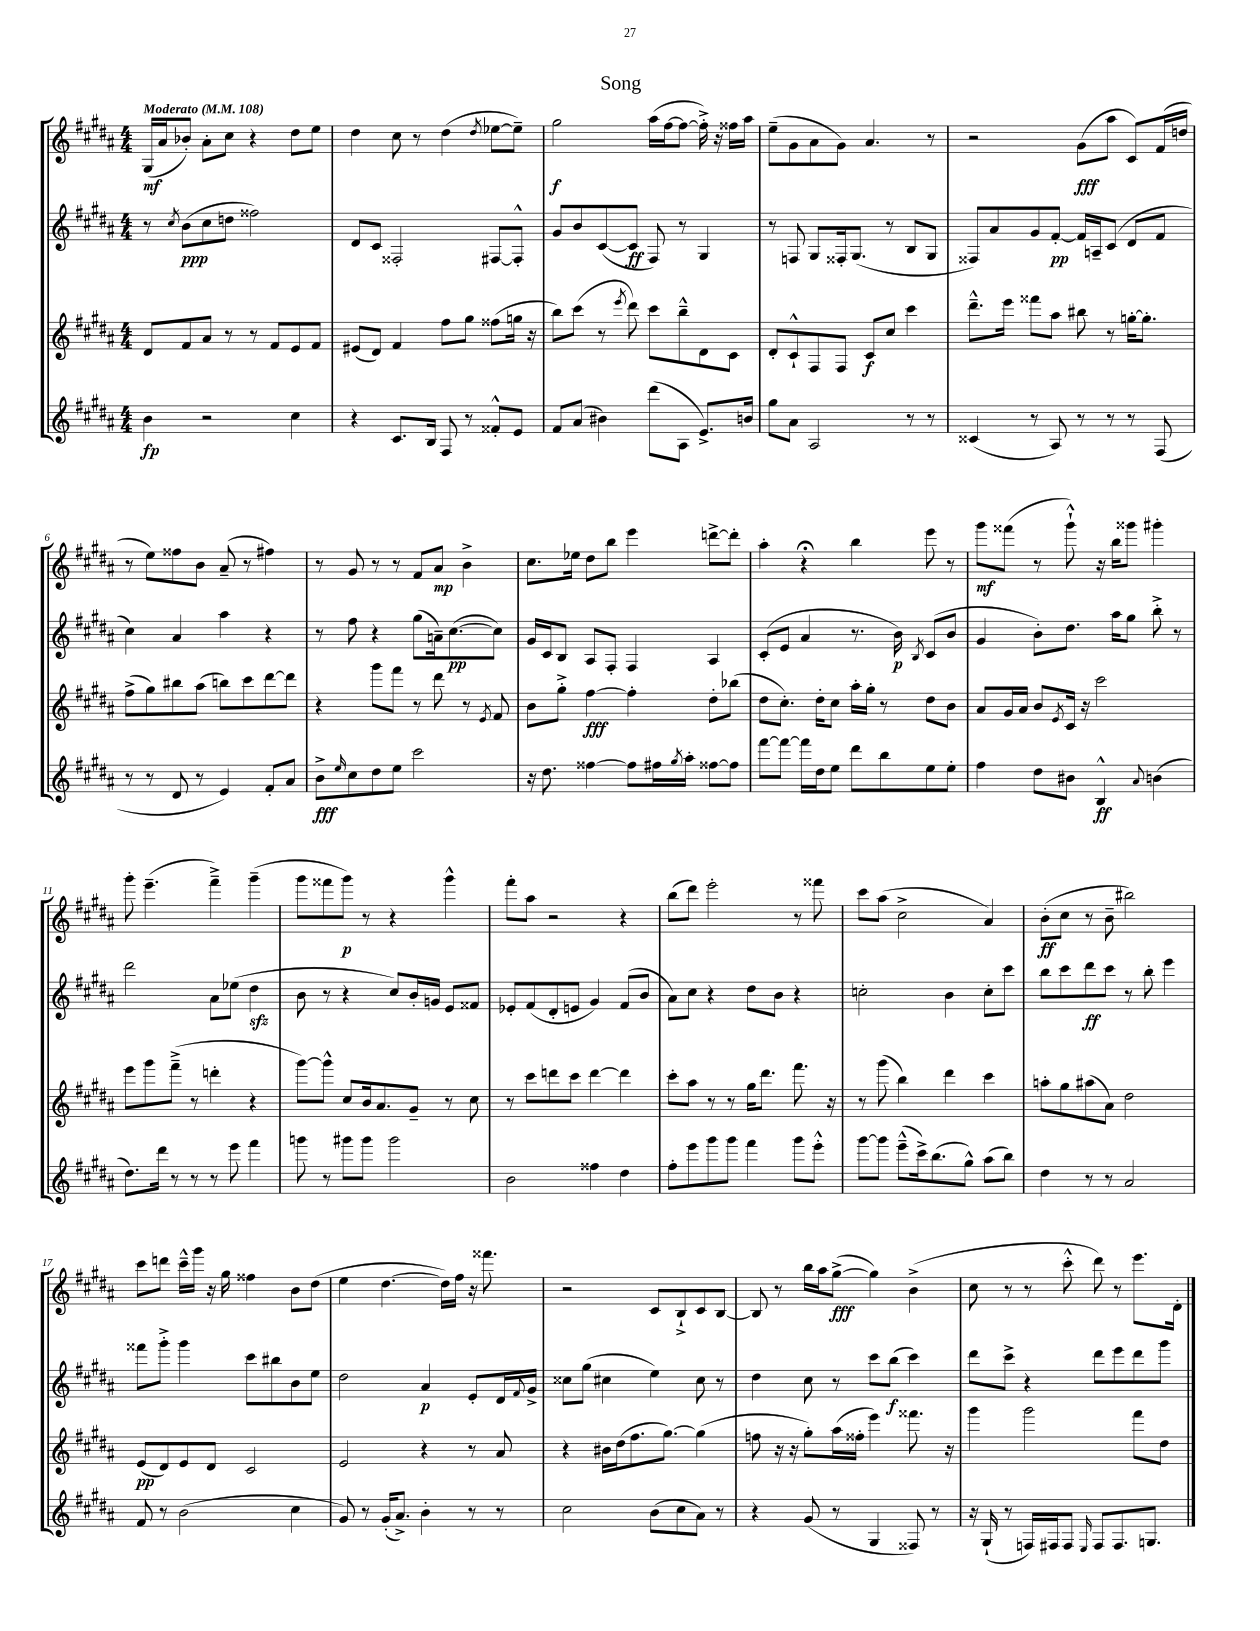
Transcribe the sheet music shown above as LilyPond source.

\header { title = "Song" }
<<
\new StaffGroup <<
\new Staff = "s0" {
    \clef treble \key b \major \numericTimeSignature \time 4/4 \tempo "Moderato" 4 = 108
    gis16\mf( ais'16 bes'8-.) ais'8-. cis''8 r4 dis''8 e''8 |
    dis''4 cis''8 r8 dis''4( \acciaccatura { dis''8 } ees''8~ ees''8--) |
    gis''2\f ais''16( fis''16~ fis''8~ fis''16-.->) r16 fisis''16 ais''16 |
    e''8--( gis'8 ais'8 gis'8) ais'4. r8 |
    r2 gis'8\fff( ais''8 cis'8) fis'16( d''16 |
    r8 e''8) fisis''8 b'8 ais'8--( r8 fis''4) |
    r8 gis'8 r8 r8 fis'8 ais'8\mp b'4-> |
    cis''8. ees''16 dis''8 b''8 e'''4 d'''8~-> d'''8-. |
    ais''4-. r4\fermata b''4 e'''8 r8 |
    gis'''8\mf fisis'''8( r8 gis'''8-!-^) r16 b''16 gisis'''8 gis'''4-. |
    gis'''8-. e'''4.--( fis'''4--->) gis'''4--( |
    gis'''8 fisis'''8 gis'''8\p) r8 r4 gis'''4-^ |
    fis'''8-. ais''8 r2 r4 |
    b''8( dis'''8) e'''2-. r8 fisis'''8 |
    cis'''8 ais''8( cis''2-> ais'4) |
    b'8-.\ff( cis''8 r8 b'8-- bis''2) |
    cis'''8 d'''8 cis'''16---^ gis'''16 r16 gis''16 fisis''4 b'8 dis''8( |
    e''4 dis''4.~ dis''16) fis''16 r16 fisis'''8. |
    r2 cis'8 b8-!-> cis'8 b8~ |
    b8 r8 b''16 ais''16 gis''8~->\fff( gis''4) b'4->( |
    cis''8 r8 r8 cis'''8-.-^ dis'''8) r8 e'''8. dis'16-. \bar "|." |
}
\new Staff = "s1" {
    \clef treble \key b \major \numericTimeSignature \time 4/4
    r8 \acciaccatura { cis''8 } b'8\ppp( cis''8 d''8 fisis''2) |
    dis'8 cis'8 fisis2-. fis8~ fis8-.-^ |
    gis'8 b'8 cis'8~( cis'8\ff fis8) r8 gis4 |
    r8 f8 gis8 fisis16-. gis8.( r8 b8 gis8 |
    fisis8) ais'8 gis'8 fis'8~-.\pp fis'16 a16-- cis'8( dis'8 fis'8 |
    cis''4) ais'4 ais''4 r4 |
    r8 fis''8 r4 gis''8( a'16--) cis''8.~\pp( cis''8) |
    gis'16 cis'16 b8 ais8 fis8-. fis4 ais4 |
    cis'8-.( e'8 ais'4 r8. b'16\p) \acciaccatura { b8 } cis'8( b'8 |
    gis'4 b'8-.) dis''8. ais''16 gis''8 b''8-.-> r8 |
    dis'''2 ais'8 ees''8( dis''4\sfz |
    b'8 r8 r4 cis''8) b'16-. g'16 e'8 fisis'8 |
    ees'8-. fis'8( dis'8-. e'8 gis'4) fis'8( b'8 |
    ais'8) cis''8 r4 dis''8 b'8 r4 |
    c''2-. b'4 c''8-. cis'''8 |
    b''8 cis'''8 dis'''8\ff cis'''8 r8 b''8-. e'''4 |
    fisis'''8 gis'''8-.-> gis'''4 cis'''8 bis''8 b'8 e''8 |
    dis''2 ais'4\p e'8-. dis'16 \appoggiatura { fis'8 } gis'16-> |
    cisis''8 gis''8( cis''4 e''4) cis''8 r8 |
    dis''4 cis''8 r8 cis'''8 b''8\f( cis'''4) |
    dis'''8 cis'''8-> r4 dis'''8 e'''8 dis'''8 gis'''8 \bar "|." |
}
\new Staff = "s2" {
    \clef treble \key b \major \numericTimeSignature \time 4/4
    dis'8 fis'8 ais'8 r8 r8 fis'8 e'8 fis'8 |
    eis'8( dis'8) fis'4 fis''8 gis''8 fisis''8( g''16 r16 |
    b''8) cis'''8( r8 \acciaccatura { e'''8 } dis'''8) cis'''8 b''8---^ dis'8 cis'8 |
    dis'8-. cis'8-!-^ fis8 fis8 cis'8\f cis''8 cis'''4 |
    dis'''8.---^ e'''16 fisis'''8 ais''8 bis''8 r8 g''16~-. g''8.-. |
    fis''8->( gis''8) bis''8 ais''8( b''8) cis'''8 dis'''8~ dis'''8 |
    r4 gis'''8 fis'''8 r8 dis'''8 r8 \acciaccatura { e'8 } fis'8 |
    b'8 gis''8-.-> fis''4~\fff fis''4-. dis''8-. bes''8( |
    dis''8 cis''8.-.) dis''16-. cis''8 ais''16-. gis''16-. r8 dis''8 b'8 |
    ais'8 gis'16 ais'16 b'8 \acciaccatura { e'8 } cis'16 r16 cis'''2 |
    e'''8 gis'''8 fis'''8--->( r8 d'''4-. r4 |
    gis'''8~) gis'''8-^ cis''8 b'16 ais'8. gis'8-- r8 cis''8 |
    r8 cis'''8 d'''8 cis'''8 d'''4~ d'''4 |
    cis'''8-. ais''8 r8 r8 gis''16 dis'''8. fis'''8. r16 |
    r8 gis'''8( b''4) dis'''4 cis'''4 |
    a''8-. gis''8 ais''8( ais'8) dis''2 |
    e'8\pp( dis'8) e'8 dis'8 cis'2 |
    e'2 r4 r8 ais'8 |
    r4 bis'16 dis''16( fis''8. gis''8.~) gis''4( |
    f''8 r16 r16 gis''8-.) ais''16( fisis''16-. e'''4) fisis'''8. r16 |
    gis'''4 gis'''2 fis'''8 dis''8 \bar "|." |
}
\new Staff = "s3" {
    \clef treble \key b \major \numericTimeSignature \time 4/4
    b'4\fp r2 cis''4 |
    r4 cis'8. b16 fis8 r8 fisis'8-.-^ e'8 |
    fis'8 ais'8( bis'4) dis'''8( ais8 e'8.->) b'16 |
    gis''8 ais'8 ais2 r8 r8 |
    cisis'4( r8 ais8) r8 r8 r8 fis8( |
    r8 r8 dis'8 r8 e'4) fis'8-. ais'8 |
    b'8->\fff \grace { e''16 } cis''8 dis''8 e''8 cis'''2 |
    r16 dis''8. fisis''4~ fisis''8 fis''16 \acciaccatura { gis''8 } ais''16-. fisis''8~ fisis''8 |
    fis'''8~ fis'''8~ fis'''16 dis''16 e''8 dis'''8 b''8 e''8 e''8-. |
    fis''4 dis''8 bis'8 b4-^\ff \appoggiatura { ais'8 } b'4( |
    dis''8.) dis'''16 r8 r8 r8 e'''8 fis'''4 |
    g'''8 r8 gis'''8 gis'''8 gis'''2 |
    b'2 fisis''4 dis''4 |
    fis''8-. e'''8 gis'''8 gis'''8 fis'''4 gis'''8 e'''8-.-^ |
    gis'''8~ gis'''8 e'''8---^( cis'''16->) b''8.( gis''8-^) ais''8( b''8) |
    dis''4 r8 r8 ais'2 |
    fis'8 r8 b'2( cis''4 |
    gis'8) r8 gis'16-.( ais'8.->) b'4-. r8 r8 |
    cis''2 b'8( cis''8 ais'8) r8 |
    r4 gis'8( r8 gis4 fisis8) r8 |
    r16 gis16-!( r8 f16) fis16 fis8 \grace { e16 } fis8 fis8. g8. \bar "|." |
}
>>
>>
